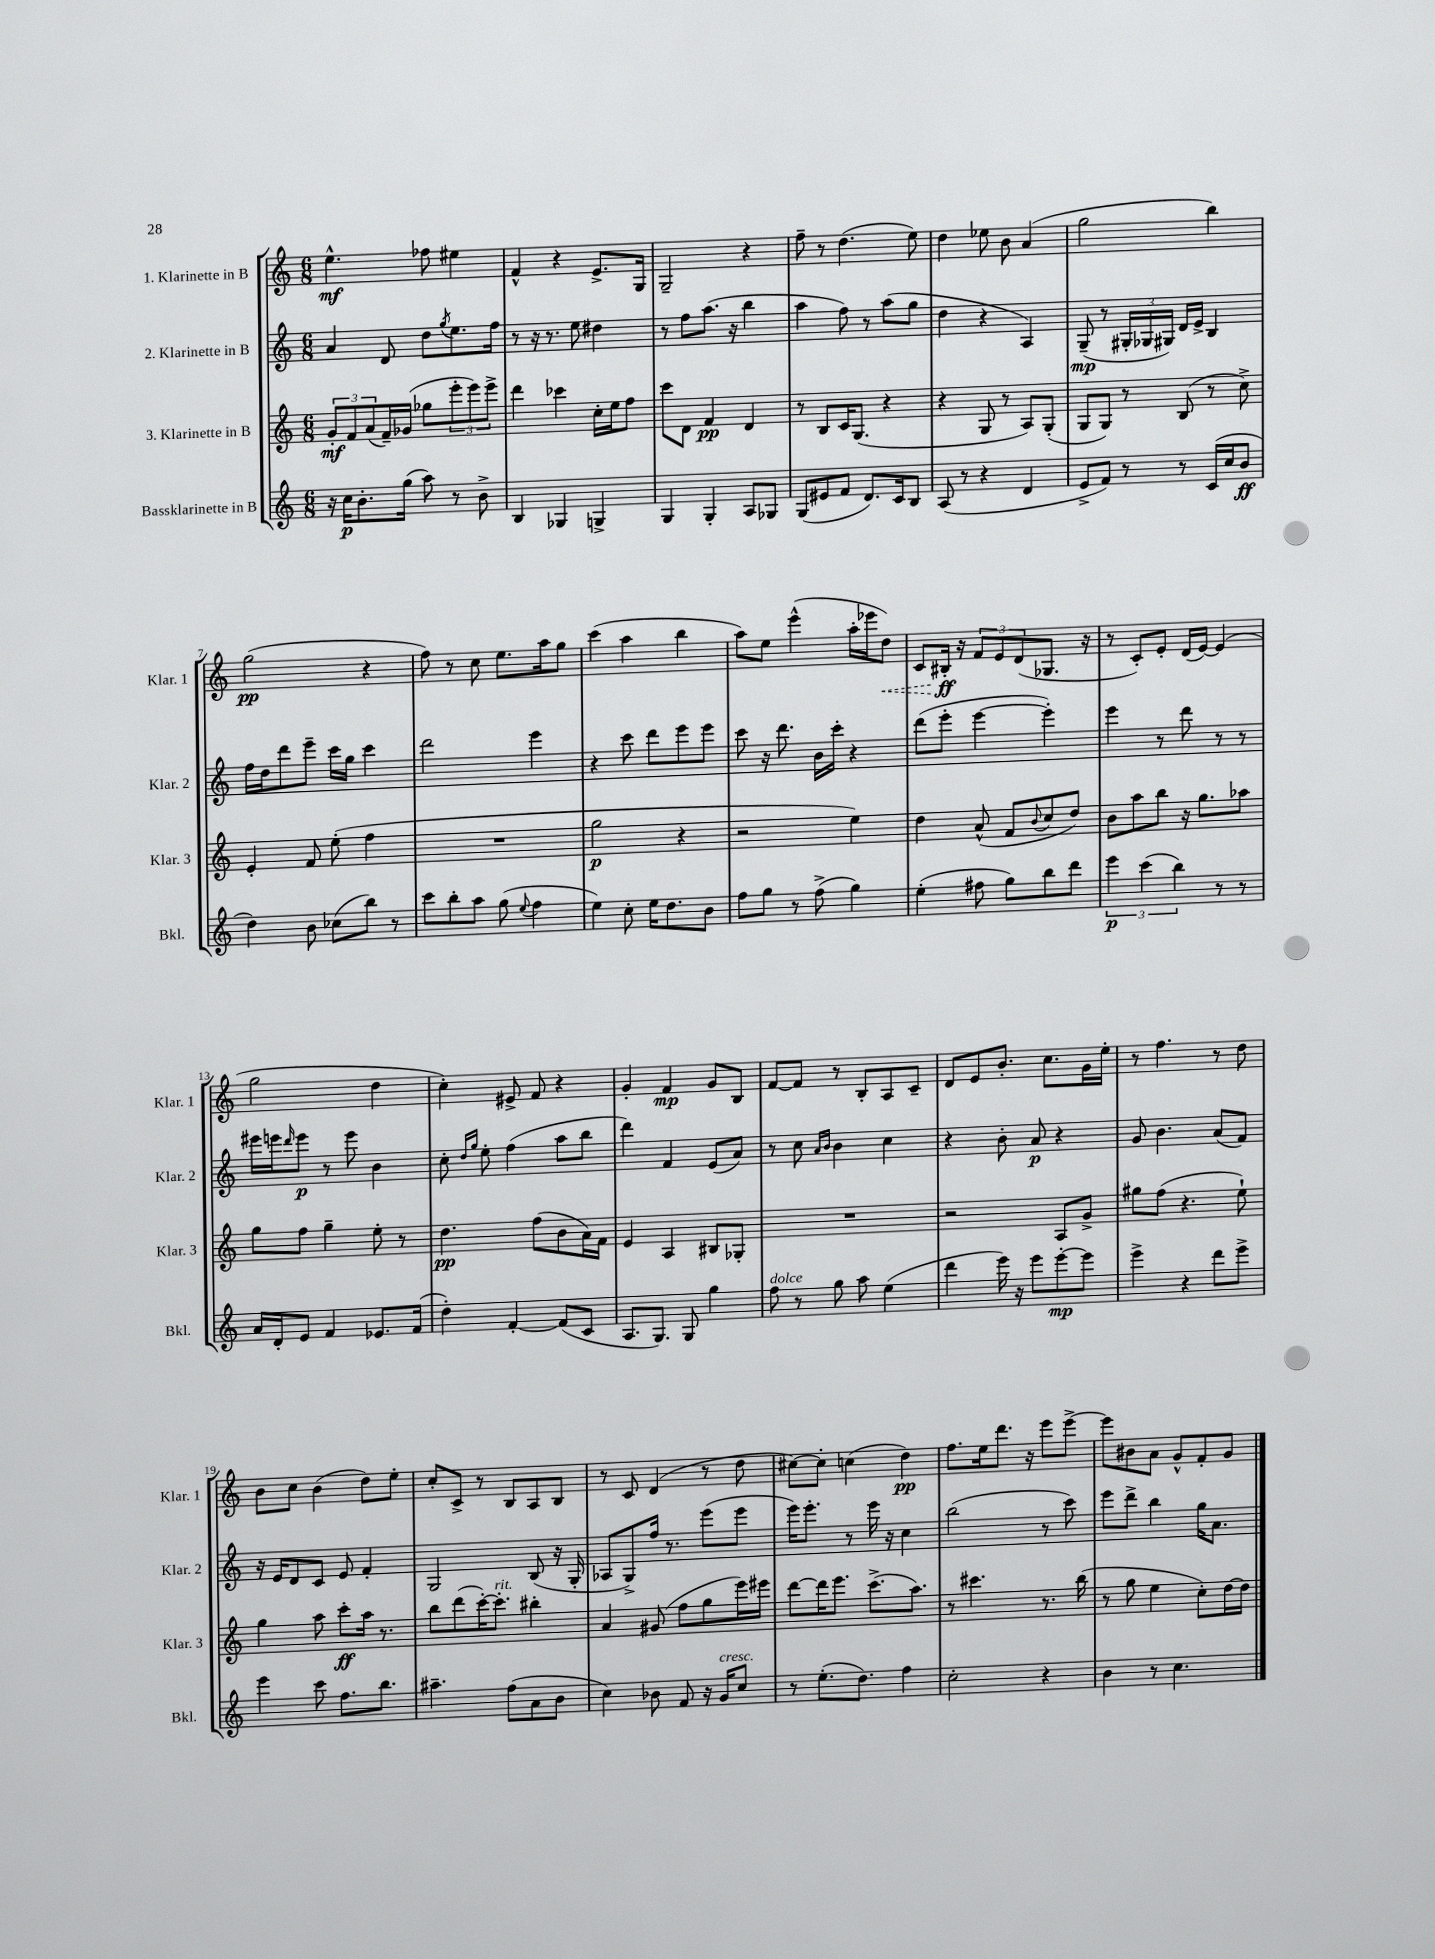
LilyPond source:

<<
\new StaffGroup <<
\new Staff = "s0" \with { instrumentName = "1. Klarinette in B" shortInstrumentName = "Klar. 1" } {
    \clef treble \key c \major \numericTimeSignature \time 6/8
    e''4.-^\mf fes''8 eis''4 |
    f'4-^ r4 e'8.-> g16 |
    g2-- r4 |
    f''8-- r8 d''4.( e''8) |
    d''4 ees''8 b'8 a'4( |
    g''2 b''4) |
    g''2\pp( r4 |
    f''8) r8 c''8 e''8. a''16 g''8 |
    c'''4( a''4 b''4 |
    a''8) e''8 e'''4-^( a''16-. ees'''16 \once \override Hairpin.style = #'dashed-line d''8\<) |
    c'8 bis16-.\ff\! r16 \tuplet 3/2 { f'8 e'8 d'8( } ges8. r16 |
    r8 c'8-.) e'8-. d'16( e'16~) e'4( |
    g''2 d''4 |
    c''4-.) eis'8-> f'8 r4 |
    g'4-. f'4\mp g'8 b8 |
    f'8~ f'8 r8 b8-. a8 c'8-- |
    d'8 e'8 b'8.-. c''8. g'16 e''16-. |
    r8 f''4. r8 d''8 |
    b'8 c''8 b'4( d''8) e''8-. |
    c''8-. c'8-> r8 b8 a8 b8 |
    r8 c'8 d'4( r8 d''8 |
    cis''8~) cis''8-. c''4( d''4\pp) |
    f''8. e''16 d'''8. r16 e'''8 e'''8~-> |
    e'''8 bis'8 a'8 g'8-^ f'8-. g'8 \bar "|." |
}
\new Staff = "s1" \with { instrumentName = "2. Klarinette in B" shortInstrumentName = "Klar. 2" } {
    \clef treble \key c \major \numericTimeSignature \time 6/8
    a'4 d'8 d''8 \acciaccatura { g''8 } e''8. f''16 |
    r8 r16 r8. e''8 dis''4 |
    r8 f''8 a''8.( r16 b''4 |
    a''4 f''8) r8 a''8( g''8 |
    d''4 r4 a4) |
    g8--\mp( r8 \tuplet 3/2 { gis16-. ges16 gis16) } d'16 e'16-> b4 |
    f''16 d''16 d'''8 e'''8-- c'''16 g''16 c'''4 |
    d'''2 e'''4 |
    r4 c'''8 d'''8 e'''8 e'''8 |
    c'''8 r16 d'''8. b'16 c'''16-. r4 |
    d'''8( e'''8-. e'''4~ e'''4-.) |
    e'''4 r8 d'''8 r8 r8 |
    eis'''16 e'''16 \grace { d'''16 } e'''8\p r8 e'''8 b'4 |
    c''8-. \grace { d''16 g''16 } e''8-. f''4( a''8 b''8 |
    d'''4) f'4 e'8( a'8) |
    r8 c''8 \grace { a'16 b'16 } b'4 c''4 |
    r4 b'8-. a'8\p r4 |
    g'8 b'4. a'8( f'8) |
    r16 e'16 d'8 c'8 e'8 f'4-. |
    g2 b8( r16 g16-. |
    aes8 g8->) f''16 r8. e'''8( e'''8 |
    e'''16) e'''8.-. r8 e'''16 r16 c''4 |
    b''2( r8 c'''8) |
    e'''8 d'''8-> b''4 g''16 a'8. \bar "|." |
}
\new Staff = "s2" \with { instrumentName = "3. Klarinette in B" shortInstrumentName = "Klar. 3" } {
    \clef treble \key c \major \numericTimeSignature \time 6/8
    \tuplet 3/2 { g'8-.\mf f'8 a'8( } f'16--) ges'16( ges''8 \tuplet 3/2 { e'''8-. e'''8) e'''8-> } |
    d'''4 ces'''4 c''16-. e''16 f''8 |
    c'''8 d'8 f'4\pp d'4 |
    r8 b8 c'16 g8.( r4 |
    r4 g8 r8 a8) g8-.( |
    g8 g8) r8 b8( r8 c''8->) |
    e'4-. f'8 e''8-.( f''4 |
    R2. |
    g''2\p r4 |
    r2 e''4) |
    d''4 a'8-^( f'8 \appoggiatura { b'8 } c''8 d''8) |
    b'8 a''8 b''8 r16 g''8. aes''8 |
    g''8 f''8 g''4-- e''8-. r8 |
    d''4.\pp f''8( b'8 a'16) f'16 |
    e'4 a4 bis8 ges8-. |
    R2. |
    r2 a8 g'8-> |
    gis''8 f''8( r4. e''8-!) |
    g''4 a''8 c'''8-.\ff a''16 r8. |
    b''8 d'''8( c'''16~-.) c'''8.-.^\markup { \italic "rit." } bis''4-. |
    a'4 gis'8( f''8 g''8 e'''16) eis'''16 |
    d'''8~ d'''16 e'''8. c'''8.->( a''8.) |
    r8 cis'''4. r8. b''16( |
    r8 g''8 e''4 c''8-.) d''16~ d''16 \bar "|." |
}
\new Staff = "s3" \with { instrumentName = "Bassklarinette in B" shortInstrumentName = "Bkl." } {
    \clef treble \key c \major \numericTimeSignature \time 6/8
    r16 c''16\p b'8.-. g''16( a''8) r8 b'8-> |
    b4 ges4 g4-> |
    g4 g4-. a8 ges8 |
    g8( eis'8 f'8 d'8.) c'16 b8 |
    a8( r8 r4 d'4 |
    e'8-> f'8) r8 r8 c'16( c''16 b'8\ff |
    d''4) b'8 ces''8( b''8) r8 |
    c'''8 b''8-. a''8 g''8( \appoggiatura { e''8 } f''4 |
    e''4) c''8-. e''16 d''8. b'8 |
    f''8 g''8 r8 f''8->( g''4) |
    e''4-.( fis''8 g''8) b''8 d'''8 |
    \tuplet 3/2 { e'''4\p c'''4( b''4) } r8 r8 |
    a'16 d'16-. e'8 f'4 ees'8. f'16( |
    d''4-.) f'4~-. f'8( c'8 |
    a8. g8.) g8 g''4 |
    f''8^\markup { \italic "dolce" } r8 g''8 a''8 e''4( |
    d'''4 e'''16) r16 e'''8 e'''8~-.\mp e'''8 |
    e'''4-> r4 d'''8 e'''8-> |
    e'''4 c'''8 f''8. b''8. |
    ais''4.-- f''8( a'8 b'8 |
    c''4) bes'8 f'8 r16 g'16^\markup { \italic "cresc." } c''8 |
    r8 e''8.-.( d''8.) f''4 |
    c''2-. r4 |
    b'4 r8 c''4. \bar "|." |
}
>>
>>
